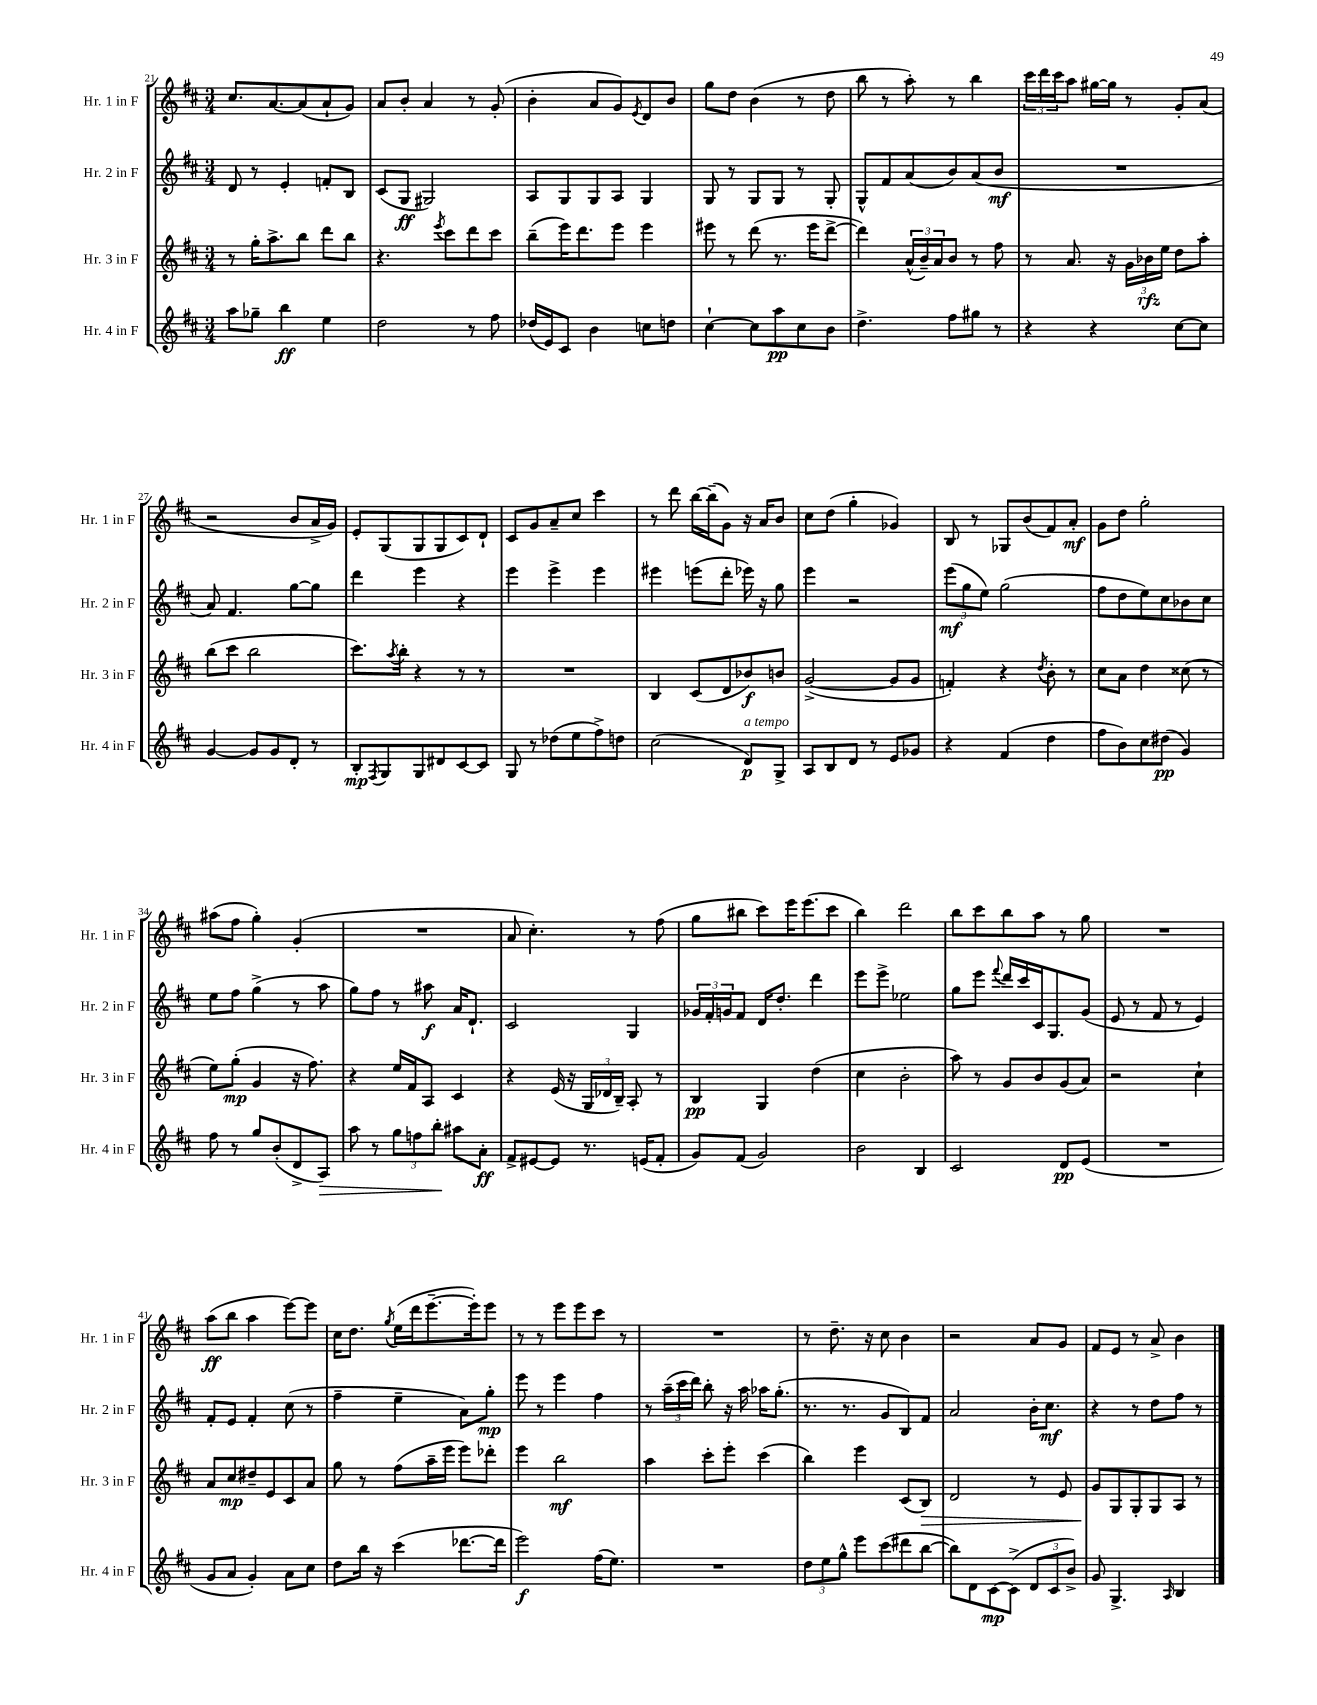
<<
\new StaffGroup <<
\new Staff = "s0" \with { instrumentName = "Hr. 1 in F" shortInstrumentName = "Hr. 1 in F" } {
    \clef treble \key d \major \numericTimeSignature \time 3/4
    cis''8. a'8.~ a'8( a'8-! g'8) |
    a'8 b'8-. a'4 r8 g'8-.( |
    b'4-. a'8 g'8) \acciaccatura { e'8 } d'8 b'8 |
    g''8 d''8 b'4( r8 d''8 |
    b''8 r8 a''8-.) r8 b''4 |
    \tuplet 3/2 { cis'''16 d'''16 cis'''16 } a''8 gis''16~ gis''16 r8 g'8-. a'8( |
    r2 b'8 a'16-> g'16) |
    e'8-. g8( g8 g8 cis'8) d'8-! |
    cis'8 g'8 a'8-- cis''8 cis'''4 |
    r8 d'''8 b''16~ b''16--( g'8) r16 a'16 b'8 |
    cis''8 d''8( g''4-. ges'4) |
    b8 r8 ges8 b'8( fis'8) a'8-.\mf |
    g'8 d''8 g''2-. |
    ais''8( fis''8 g''4-.) g'4-.( |
    R2. |
    a'8 cis''4.-.) r8 fis''8( |
    g''8 bis''8 cis'''8) e'''16 e'''8.( cis'''8 |
    b''4) d'''2 |
    b''8 cis'''8 b''8 a''8 r8 g''8 |
    R2. |
    a''8\ff( b''8 a''4 e'''8~) e'''8 |
    cis''16 d''8. \acciaccatura { g''8 } e''16( d'''16 e'''8.~-- e'''16-.) e'''8 |
    r8 r8 e'''8 e'''8 cis'''8 r8 |
    R2. |
    r8 d''8.-- r16 cis''8 b'4 |
    r2 a'8 g'8 |
    fis'8 e'8 r8 a'8-> b'4 \bar "|." |
}
\new Staff = "s1" \with { instrumentName = "Hr. 2 in F" shortInstrumentName = "Hr. 2 in F" } {
    \clef treble \key d \major \numericTimeSignature \time 3/4
    d'8 r8 e'4-. f'8-. b8 |
    cis'8( g8\ff gis2) |
    a8 g8 g8 a8 g4 |
    g8 r8 g8 g8 r8 g8-. |
    g8-^ fis'8 a'8( b'8) a'8( b'8\mf |
    R2. |
    a'8) fis'4. g''8~ g''8 |
    d'''4 e'''4 r4 |
    e'''4 e'''4-> e'''4 |
    eis'''4 e'''8( d'''8-. ees'''16) r16 g''8 |
    e'''4 r2 |
    \tuplet 3/2 { e'''8\mf( g''8 e''8) } g''2( |
    fis''8 d''8 e''8) cis''8 bes'8 cis''8 |
    e''8 fis''8 g''4->( r8 a''8 |
    g''8) fis''8 r8 ais''8\f a'16 d'8.-! |
    cis'2 g4 |
    \tuplet 3/2 { ges'16 fis'16-. g'16 } fis'8 d'16 d''8.-. d'''4 |
    e'''8 e'''8-> ees''2 |
    g''8 e'''8 \appoggiatura { fis'''8 } d'''16 cis'''16 cis'16 g8. g'8( |
    e'8 r8 fis'8 r8 e'4) |
    fis'8-. e'8 fis'4-. cis''8( r8 |
    fis''4-- e''4-- a'8) g''8-.\mp |
    e'''8 r8 e'''4 fis''4 |
    r8 \tuplet 3/2 { a''16--( cis'''16 d'''16) } b''8-. r16 a''16 aes''16 g''8.-.( |
    r8. r8. g'8 b8) fis'8 |
    a'2 b'16-. cis''8.\mf |
    r4 r8 d''8 fis''8 r8 \bar "|." |
}
\new Staff = "s2" \with { instrumentName = "Hr. 3 in F" shortInstrumentName = "Hr. 3 in F" } {
    \clef treble \key d \major \numericTimeSignature \time 3/4
    r8 g''16-. a''8.-> b''8 d'''8 b''8 |
    r4. \acciaccatura { e'''8 } cis'''8 d'''8 cis'''8 |
    b''8--( e'''16) d'''8. e'''8 e'''4 |
    eis'''8 r8 d'''8( r8. eis'''16 d'''8~-> |
    d'''4) \tuplet 3/2 { a'16-^( b'16--) a'16 } b'8 r8 fis''8 |
    r8 a'8. r16 \tuplet 3/2 { g'16 bes'16\rfz e''16 } d''8 a''8-. |
    b''8( cis'''8 b''2 |
    cis'''8.) \acciaccatura { a''8 } b''16-. r4 r8 r8 |
    R2. |
    b4 cis'8( d'8 bes'8\f) b'8 |
    g'2~->( g'8 g'8 |
    f'4-.) r4 \acciaccatura { d''8 } b'8-. r8 |
    cis''8 a'8 d''4 cisis''8( r8 |
    e''8) g''8-.\mp( g'4 r16 fis''8.) |
    r4 e''16 fis'16 a8 cis'4 |
    r4 e'16( r16 \tuplet 3/2 { g16 des'16 b16--) } a8-. r8 |
    b4\pp g4 d''4( |
    cis''4 b'2-. |
    a''8) r8 g'8 b'8 g'8( a'8) |
    r2 cis''4-! |
    a'8 cis''8\mp dis''8-- e'8 cis'8 a'8 |
    g''8 r8 fis''8( a''16-- e'''16 e'''8) des'''8-. |
    e'''4 b''2\mf |
    a''4 cis'''8-. e'''8-. cis'''4( |
    b''4) e'''4 cis'8( b8\>) |
    d'2 r8 e'8 |
    g'8\! g8 g8-. g8 a8 r8 \bar "|." |
}
\new Staff = "s3" \with { instrumentName = "Hr. 4 in F" shortInstrumentName = "Hr. 4 in F" } {
    \clef treble \key d \major \numericTimeSignature \time 3/4
    a''8 ges''8-- b''4\ff e''4 |
    d''2 r8 fis''8 |
    des''16( e'16) cis'8 b'4 c''8 d''8 |
    cis''4~-! cis''8 a''8\pp cis''8 b'8 |
    d''4.-> fis''8 gis''8 r8 |
    r4 r4 cis''8~ cis''8 |
    g'4~ g'8 g'8 d'8-. r8 |
    b8-.\mp \acciaccatura { fis8 } g8 g8 dis'8 cis'8~ cis'8 |
    g8 r8 des''8( e''8 fis''8->) d''8 |
    cis''2( d'8\p^\markup { \italic "a tempo" }) g8-> |
    a8 b8 d'8 r8 e'8 ges'8 |
    r4 fis'4( d''4 |
    fis''8 b'8) cis''8 dis''8\pp( g'4) |
    fis''8 r8 g''8 b'8-.( d'8-> a8\>) |
    a''8 r8 \tuplet 3/2 { g''8 f''8 b''8-.\! } ais''8 a'8-.\ff |
    fis'8-> eis'8~ eis'8 r8. e'16( fis'8-. |
    g'8) fis'8( g'2) |
    b'2 b4 |
    cis'2 d'8\pp e'8( |
    R2. |
    g'8 a'8 g'4-.) a'8 cis''8 |
    d''8 b''16 r16 cis'''4( des'''8.~ des'''16 |
    e'''2\f) fis''16( e''8.) |
    R2. |
    \tuplet 3/2 { d''8 e''8 g''8-^ } e'''8 cis'''8( dis'''8 b''8~ |
    b''8) d'8 cis'8~\mp cis'8->( \tuplet 3/2 { d'8 cis'8 b'8->) } |
    g'8 g4.-> \grace { a16 } b4 \bar "|." |
}
>>
>>
\layout { \context { \Score currentBarNumber = #21 } }
